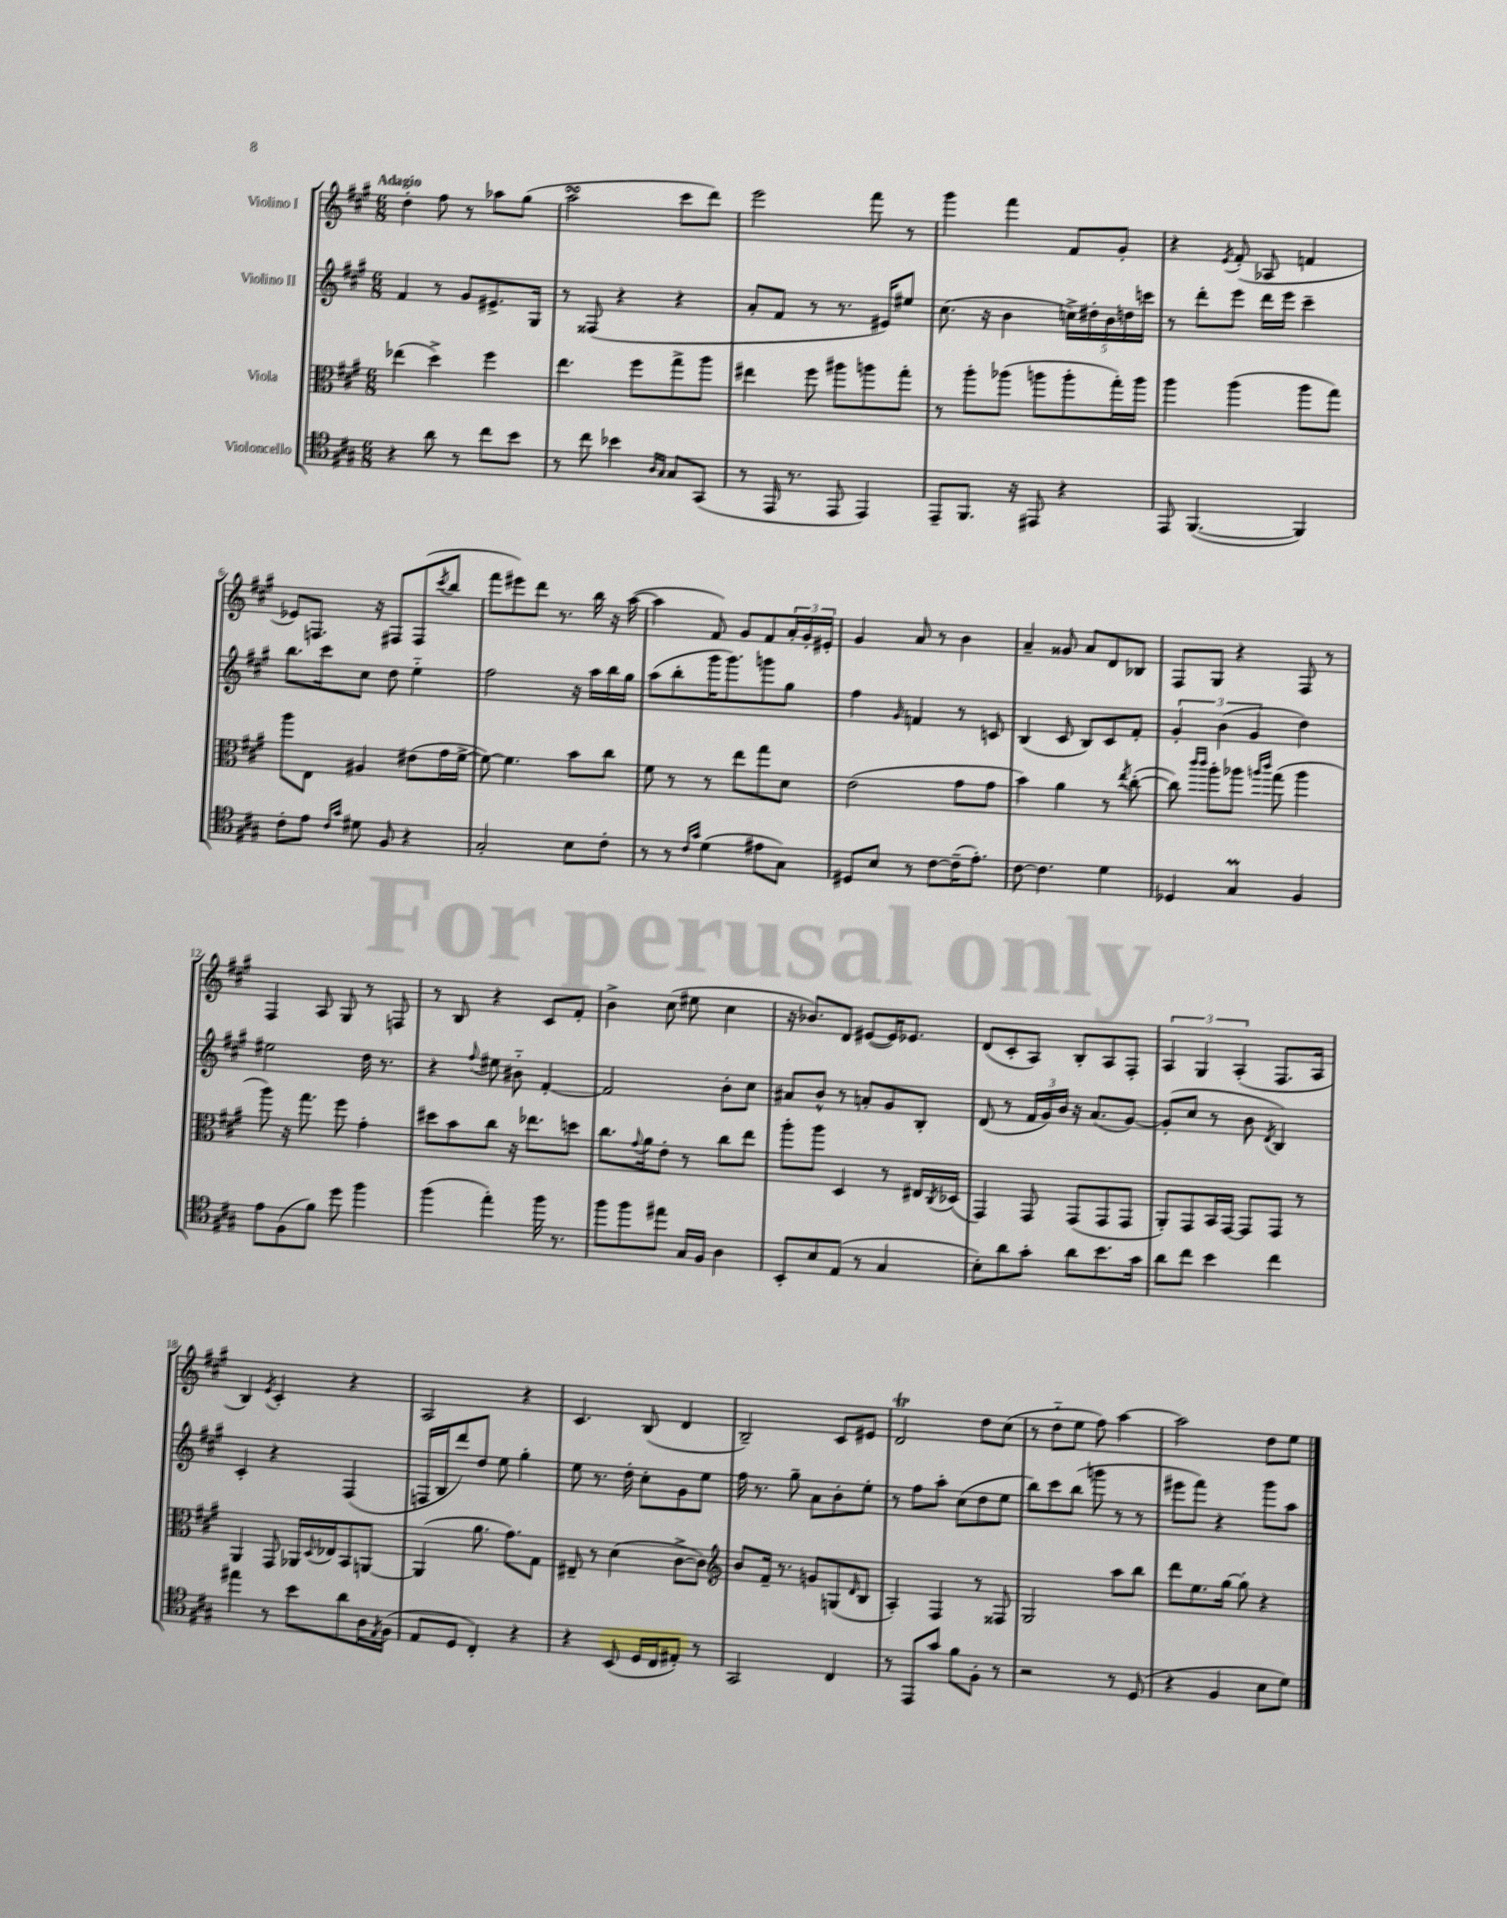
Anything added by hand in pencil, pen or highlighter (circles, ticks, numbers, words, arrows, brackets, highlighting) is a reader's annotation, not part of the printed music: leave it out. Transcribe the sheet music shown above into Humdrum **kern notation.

**kern	**kern	**kern	**kern
*staff4	*staff3	*staff2	*staff1
*clefC4	*clefC3	*clefG2	*clefG2
*k[f#c#g#]	*k[f#c#g#]	*k[f#c#g#]	*k[f#c#g#]
*M6/8	*M6/8	*M6/8	*M6/8
4r	(4ee-	4f#	4dd'
8a	4dd^)	8r	8ff#
8r	.	8g#	8r
8cc#	4ff#	8.e#^	8aa-
8b	.	.	(8gg#
.	.	16G#	.
=	=	=	=
8r	4.ee	8r	2aa
8cc#	.	(8F##	.
4b-	.	4r	.
.	8ff#	.	.
16qqA	.	.	.
16qqG#	.	.	.
8G#	8gg#^	4r	8ccc#
(8GG#	8aa	.	8ddd)
=	=	=	=
8r	4ee#	8a'	2eee
16EE	.	8f#	.
8.r	.	.	.
.	8ff#	8r	.
8EE	8aa#	8.r	.
4EE)	8aa	.	8fff#
.	.	16e#)	.
.	8gg#'	8ee#	8r
=	=	=	=
8EE~	8r	(8.cc#	4ggg#
8.FF#	8aa'	.	.
.	.	16r	.
.	(8aa-	4b	4fff#
16r	.	.	.
8EE#	8aa	.	.
4r	8aa'	20cc^)	8f#
.	.	20dd#'	.
.	.	20b	.
.	16gg#')	.	8g#'
.	.	20dd	.
.	16aa	.	.
.	.	20ccc	.
=	=	=	=
8EE	4aa	8r	4r
([4.FF#	.	8ddd'	.
.	.	.	8qe
.	(4aa	8eee	(8f#'
.	.	16ddd	8A-
.	.	16eee	.
4FF#])	8aa	4ccc#~	4f
.	8gg#)	.	.
=	=	=	=
8c#'	8aa	8.bb	8e-)
8e	8E	.	8.F
.	.	16ccc#	.
16qqc#	.	.	.
16qqg#	.	.	.
8d#	4A#	8cc#	.
.	.	.	16r
8F#	.	8dd	8F#
4r	(8e#	4ee'~	(8F#
.	.	.	8qccc#
.	16g#	.	8bb
.	[16f#^	.	.
=	=	=	=
2G#'	8f#_)	2ff#	8fff#
.	4.f#]	.	8eee#)
.	.	.	8ddd
.	.	.	8.r
8B	8b	16r	.
.	.	16aa	16bb
8c#'	8cc#	16bb	16r
.	.	16gg#	([16aa
=	=	=	=
8r	8f#	(8aa	4aa]
8r	8r	8bb'	.
16qqc#	.	.	.
16qqg#	.	.	.
(4d	8r	16ggg#	8f#)
.	.	8.ggg#)	.
.	8ee	.	8g#
8e#	8gg#	8ggg	8f#
8G#)	8d	8gg#	24a'
.	.	.	24g#'
.	.	.	24e#'
=	=	=	=
8D#	(2e	4ff#	4g#
8B	.	.	.
.	.	16qqg#	.
8r	.	4f	8a
[8c#	.	.	8r
(16c#~]	8g#	8r	4b
8.e')	.	.	.
.	8g#	8c	.
=	=	=	=
[8c#	4b)	(4B	4a~
4.c#]	.	.	.
.	4a	8c#	8g##
.	.	8B)	8a
4d	8r	8c#	8d
.	8qee	.	.
.	([8cc#'	8f#'	8B-
=	=	=	=
4D-	8cc#])	6g#'	8F#
.	16qqccc#	.	.
.	16qqccc#	.	.
.	8aa'	.	8G#
.	.	(6b	.
4G#	8aa-	.	4r
.	.	6g#	.
.	16qqaa	.	.
.	16qqccc#	.	.
.	(8gg#	.	.
4F#	4aa	4dd)	8F#
.	.	.	8r
=	=	=	=
8e	8aa)	2ee#	4F#
(8F#	16r	.	.
.	8.gg#	.	.
8f#)	.	.	8A
8dd	8ff#	.	8G#
4ff#	4g#'	16dd	8r
.	.	8.r	.
.	.	.	8F
=	=	=	=
(4ff#	8dd#	4r	8r
.	8b	.	8B
.	.	8qqff#	.
4ee')	8cc#	8ee#	4r
.	16r	8b#'~	.
.	8.ee-	.	.
16ff#	.	[4f#'	8c#
8.r	.	.	.
.	8dd	.	8f#'
=	=	=	=
8ff#	8.cc#	2f#]	4b^
8ff#	.	.	.
.	8qqg#	.	.
.	16a	.	.
8ee#	8e'	.	(8cc#
16G#	8r	.	8ee#
16F#	.	.	.
4A	8cc#	8b'	4cc#
.	8ee	8cc#	.
=	=	=	=
8BB'	8aa'	8a#	16r
.	.	.	8.b-)
8B	8aa	8b^^	.
(8E	4D	8r	8d
8r	.	8a'	([8e#
4G#	8r	8g#	16e#])
.	.	.	8.e-
.	16E#	8B'	.
.	8qC#	.	.
.	(16D-	.	.
=	=	=	=
8B')	4GG#)	(8d	(8d
8a	.	8r	8c#'
8g#'	8GG#	24f#	8A)
.	.	24g#)	.
.	.	24b	.
8a	(8GG#	16r	8B'
.	.	(8.a	.
8.b	8GG#	.	8A
.	8GG#	[8g#)	8F#'
16g#	.	.	.
=	=	=	=
8a	8AA')	(8g#']	6A
8cc#	8GG#	8cc#	.
.	.	.	6G#
4b	16BB	8r	.
.	[16GG#	.	.
.	.	.	(6A'
.	8GG#]	8b	.
.	.	8qd	.
4cc#	8GG#	4B)	8.F#
.	8r	.	.
.	.	.	16A
=	=	=	=
4ee#	4AA	4c#'	4B)
.	.	.	8qe
8r	8GG#	4r	4c#'
8b	16AA-	.	.
.	8qqD	.	.
.	16E-	.	.
8a	8BB	(4F#	4r
16A	[8AA	.	.
8qE	.	.	.
(16F#	.	.	.
=	=	=	=
8E	(4AA]	16F	2A
.	.	16B	.
8D	.	8ddd)	.
4C#')	8.a	8dd	.
.	.	8ee	.
.	8.g#)	.	.
4r	.	4gg#'	4r
.	8G#	.	.
=	=	=	=
4r	8E#~	8ee	4.c#
.	8r	8.r	.
(8BB	(4d	.	.
.	.	16dd'	.
16D	.	8cc#'	(8B
16C#	.	.	.
8E#')	[8c#^	8g#	4d
8r	8c#])	8ee	.
=	=	=	=
*	*clefG2	*	*
2GG#	8b	16ff#	2B~)
.	.	8.r	.
.	16f#~	.	.
.	8.r	.	.
.	.	8gg#~	.
.	8g	8a	.
4C#	(8G	8b'	8c#
.	16qqd	.	.
.	8B	8ee'	8e#
=	=	=	=
8r	4A')	8r	2d
8EE	.	8ff#	.
8g#	4F#	8aa'	.
8f#	.	(8cc#	.
8F#'	8r	8dd	8dd
8r	8F##	8ee	(8cc#
=	=	=	=
2r	2G#	8bb)	8r
.	.	8ccc#	8dd'~
.	.	(8bb	8ee
.	.	8ggg	8ff#)
8r	8aa	8r	[4aa
(8D	8bb	8r	.
=	=	=	=
4r	8ddd	8eee#	2aa]
.	8.ee	8fff#)	.
4F#	.	4r	.
.	[16gg#	.	.
.	8gg#']	.	.
8B	4r	8ggg#	8dd
8d)	.	8aa	8ee
==	==	==	==
*-	*-	*-	*-
